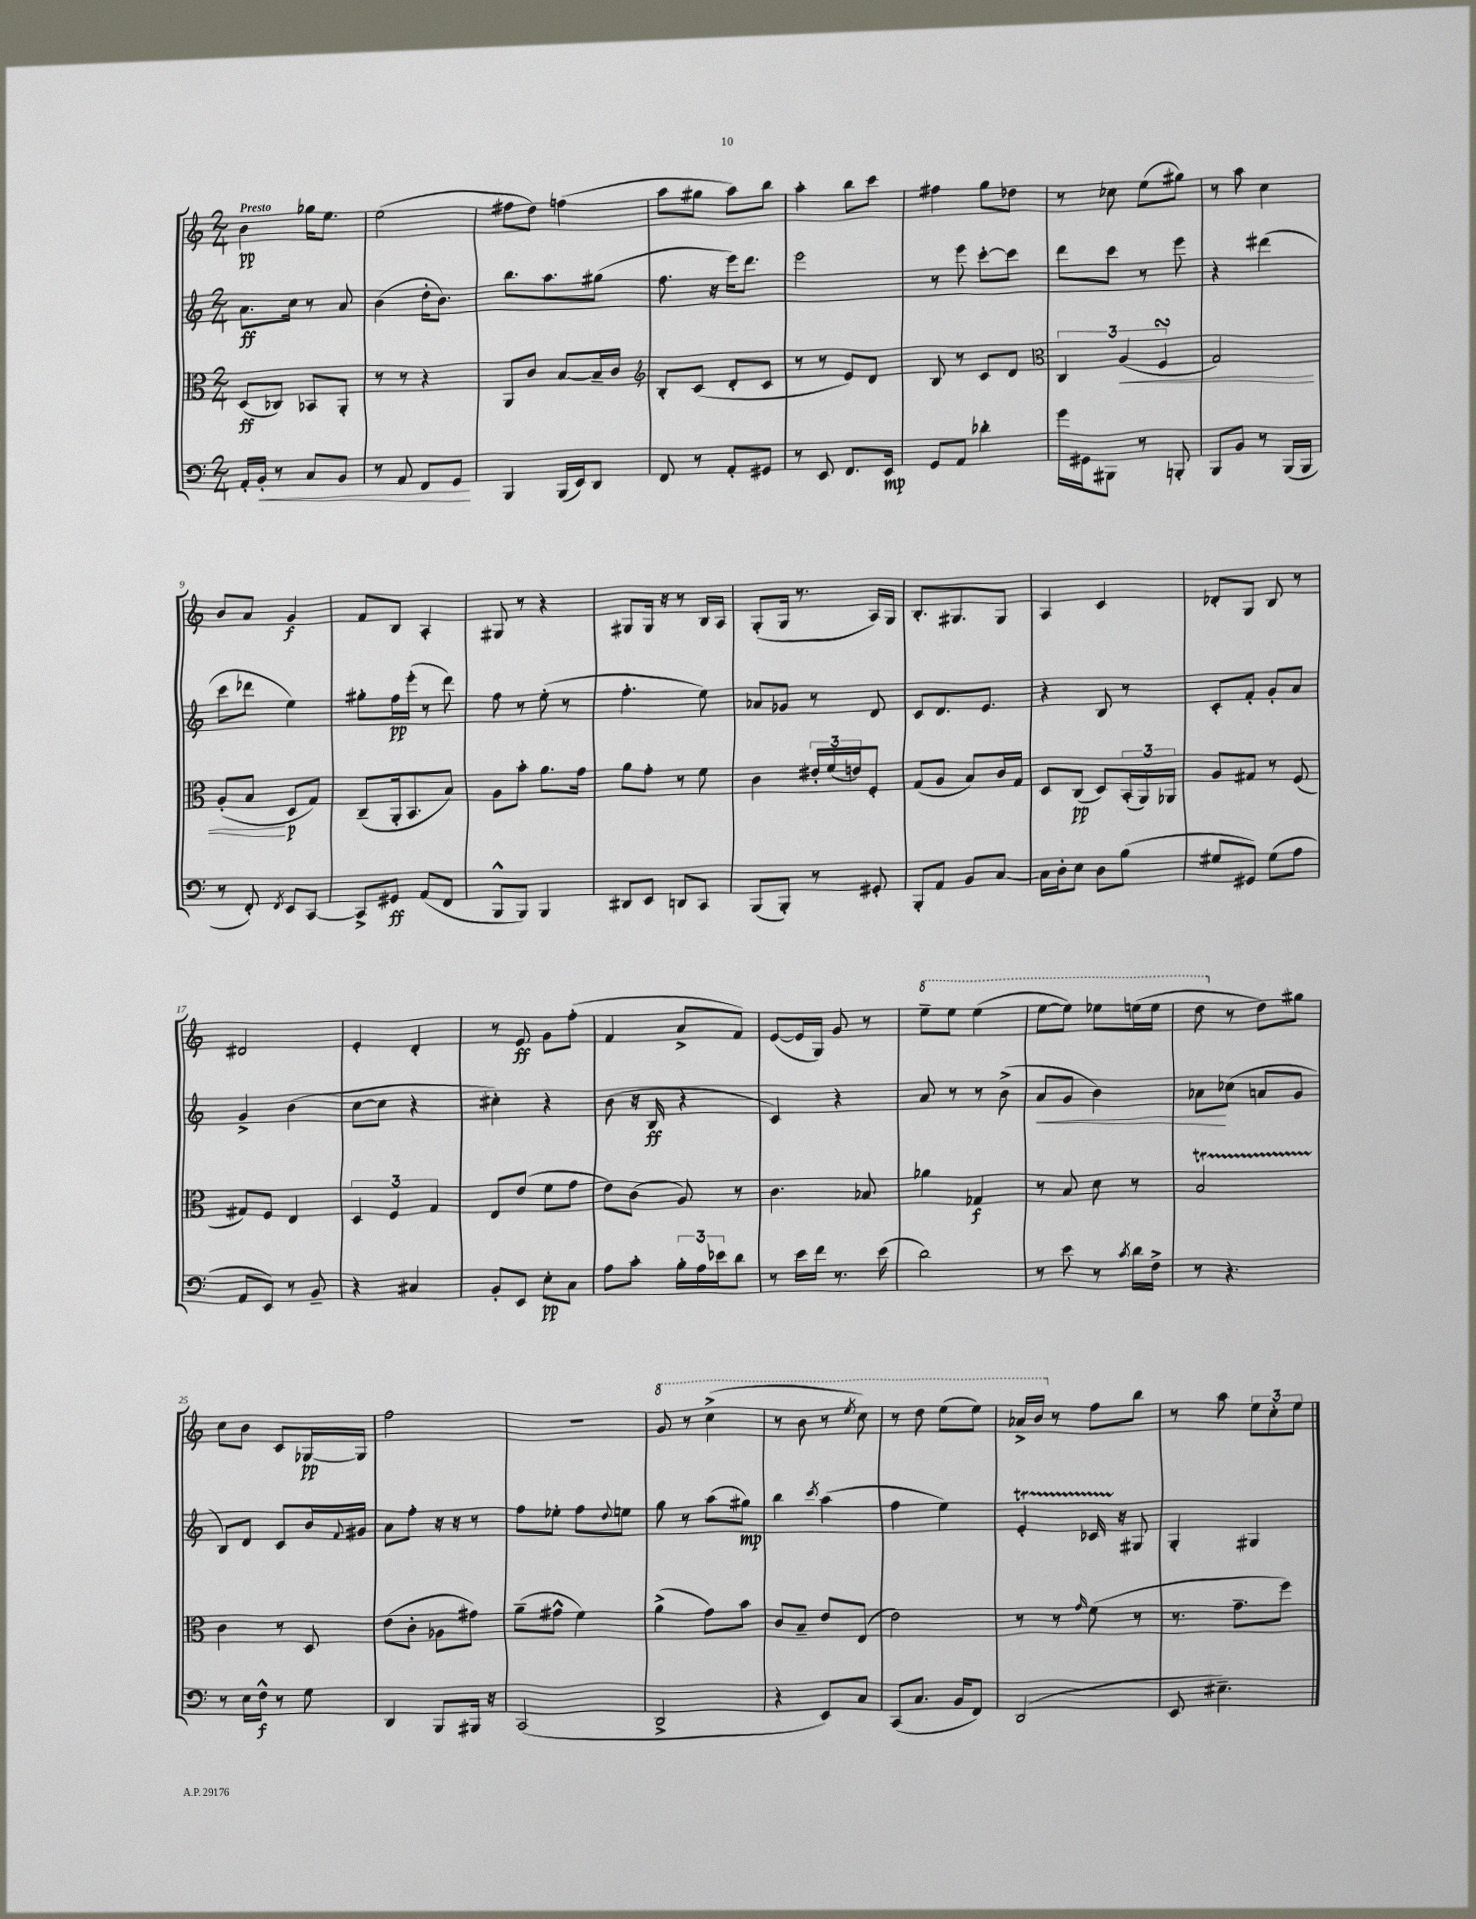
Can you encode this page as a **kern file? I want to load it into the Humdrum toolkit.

**kern	**kern	**kern	**kern
*staff4	*staff3	*staff2	*staff1
*clefF4	*clefC3	*clefG2	*clefG2
*k[]	*k[]	*k[]	*k[]
*M2/4	*M2/4	*M2/4	*M2/4
16AA'	(8D	8.a	4b
16BB'	.	.	.
8r	8C-)	.	.
.	.	16cc	.
8C	8BB-	8r	16gg-
.	.	.	8.ee
8BB	8AA'	8a	.
=	=	=	=
8r	8r	(4b	(2ee
8AA	8r	.	.
8FF	4r	16dd'	.
.	.	8.b)	.
8GG	.	.	.
=	=	=	=
4BBB	8AA	8.bb	8ff#
.	8c	.	8dd)
.	.	8.aa	.
(16BBB	[8B	.	(4ff
16EE)	.	.	.
8DD	16B~]	(8gg#	.
.	16c	.	.
=	=	=	=
*	*clefG2	*	*
8FF	8B'	8.ff	8aa
8r	(8c	.	8gg#
.	.	16r	.
8AA'	8d'	16eee)	8aa)
.	.	8.ddd	.
8GG#	8c	.	8bb
=	=	=	=
8r	8r	2eee	4aa'
8EE	8r	.	.
8.FF	8e)	.	8bb
.	8d	.	8ccc
16EE	.	.	.
=	=	=	=
8GG	8B	8r	4ff#
8AA	8r	8eee	.
4d-'	8c	[8ccc'	8gg
.	8d	8ccc]	8dd-
=	=	=	=
*	*clefC3	*	*
16g	6C	8ddd	8r
16GG#	.	.	.
8BBB#	.	8ccc	8cc-
.	(6A	.	.
8r	.	8r	(8ee
.	6F	.	.
8BBB'	.	8eee	8gg#)
=	=	=	=
8BBB	2G)	4r	8r
8BB	.	.	8aa
8r	.	(4ddd#	4cc
(16BBB	.	.	.
16BBB	.	.	.
=	=	=	=
8r	(8A'	8ccc	8b
8FF')	8B	8ddd-	8a
8qFF	.	.	.
8EE	8D	4ee)	4g
[8CC	8G)	.	.
=	=	=	=
8CC^]	(8C~	8gg#'	8f
8GG#	16AA'	16ff	8B
.	8.BB	(16eee'	.
(8AA	.	8r	4A'
8FF	8B)	8ddd)	.
=	=	=	=
8BBB^^	8A	8ff	8G#
8BBB)	8b'	8r	8r
4BBB	8.a	(8ee'	4r
.	.	8r	.
.	16g	.	.
=	=	=	=
8DD#	8a	4.ff'	8G#
8EE	8g'	.	16G#
.	.	.	16r
8DD	8r	.	8r
8CC	8f	8ee)	16B
.	.	.	16A
=	=	=	=
(8BBB	4c	8a-	(8G'
8BBB')	.	8g-	16G
.	.	.	8.r
8r	24e#'	8r	.
.	(24f	.	.
.	24e)	.	.
8GG#'	8F'	8d	16A)
.	.	.	16G
=	=	=	=
8BBB'	(8G	8c	8.B'
8AA	8A	8.d	.
.	.	.	8.G#
8BB	8B)	.	.
.	.	8.e	.
[8C	16c	.	8G#
.	16G	.	.
=	=	=	=
16C]	8D	4r	4A
16D'	.	.	.
8E	(8C	.	.
8D	8D)	8B	4c
(8B	(24BB'	8r	.
.	24AA)	.	.
.	24AA-	.	.
=	=	=	=
8G#	8A	8c'	8d-'
8GG#)	8G#	8f'	8G
(8G#	8r	8g'	8B
8A	(8F	8a	8r
=	=	=	=
8AA	8G#)	4g^	2d#
8EE)	8F	.	.
8r	4E	(4b	.
8BB~	.	.	.
=	=	=	=
4r	6D	[8cc	4e'
.	.	8cc]	.
.	6F	.	.
4C#	.	4r	4d'
.	6G	.	.
=	=	=	=
8BB'	8E	4cc#')	8r
8EE	(8e	.	8e
8E'	8f	4r	8g
8C	8g	.	(8ff'
=	=	=	=
8A	8e)	(8b	4f
8c'	(8c	16r	.
.	.	16B	.
24B'	8A)	4r	8a^
24A	.	.	.
24e-	.	.	.
8d	8r	.	8f)
=	=	=	=
8r	4.c	4c)	([8e
16e	.	.	16e]
16f	.	.	16G)
8.r	.	4r	8g
.	8B-	.	8r
(16e	.	.	.
=	=	=	=
2d)	4a-	8a	8eee~
.	.	8r	8eee
.	4G-	8r	(4eee
.	.	(8b^	.
=	=	=	=
8r	8r	8a	[8eee
8e	8B	8g	8eee])
8r	8d	4b)	8eee-
8qc	.	.	.
16d	8r	.	(16eee
16F^	.	.	16eee
=	=	=	=
8r	2B	8a-	8ddd
4.r	.	(8cc-	8r
.	.	8a	8dd)
.	.	8g	8gg#
=	=	=	=
8r	4c	8B)	8cc
16E	.	8d	8b
16F^^	.	.	.
8r	8r	8c	8c
8G	8D	16b	[16G-
.	.	8qqf	.
.	.	16g#	16G-]
=	=	=	=
4DD	(8e	8a	2ff
.	8c'	8ff'	.
8BBB	8A-	16r	.
.	.	16r	.
16BBB#	8g#)	8r	.
16r	.	.	.
=	=	=	=
(2CC	(8a~	8ff	2r
.	8g#^^	8ee-'	.
.	4f)	8ff	.
.	.	8qqdd	.
.	.	8ee	.
=	=	=	=
2DD^	(4a^	8gg	8gg
.	.	8r	8r
.	8g)	(8aa	(4ccc^
.	8b	8gg#)	.
=	=	=	=
4r	8c	4bb	8r
.	8B~	.	8bb
.	.	8qccc	.
8EE)	8e	(4aa	8r
.	.	.	8qeee
8C	(8E	.	8ccc)
=	=	=	=
(8CC	2e)	4ff	8r
8.C	.	.	8ddd
.	.	4ee)	(8eee
16BB	.	.	.
8FF)	.	.	8eee)
=	=	=	=
(2DD	8r	4e'	16aa-^
.	.	.	16bb
.	8r	.	8r
.	16qqg	.	.
.	(8f	16c-	8ff
.	.	16r	.
.	8r	8G#	8bb
=	=	=	=
8EE	8.r	4G'	8r
4.E#~)	.	.	8aa
.	8.g~	.	.
.	.	4G#	12ee
.	.	.	12cc'
.	8ff)	.	.
.	.	.	12ee
==	==	==	==
*-	*-	*-	*-
